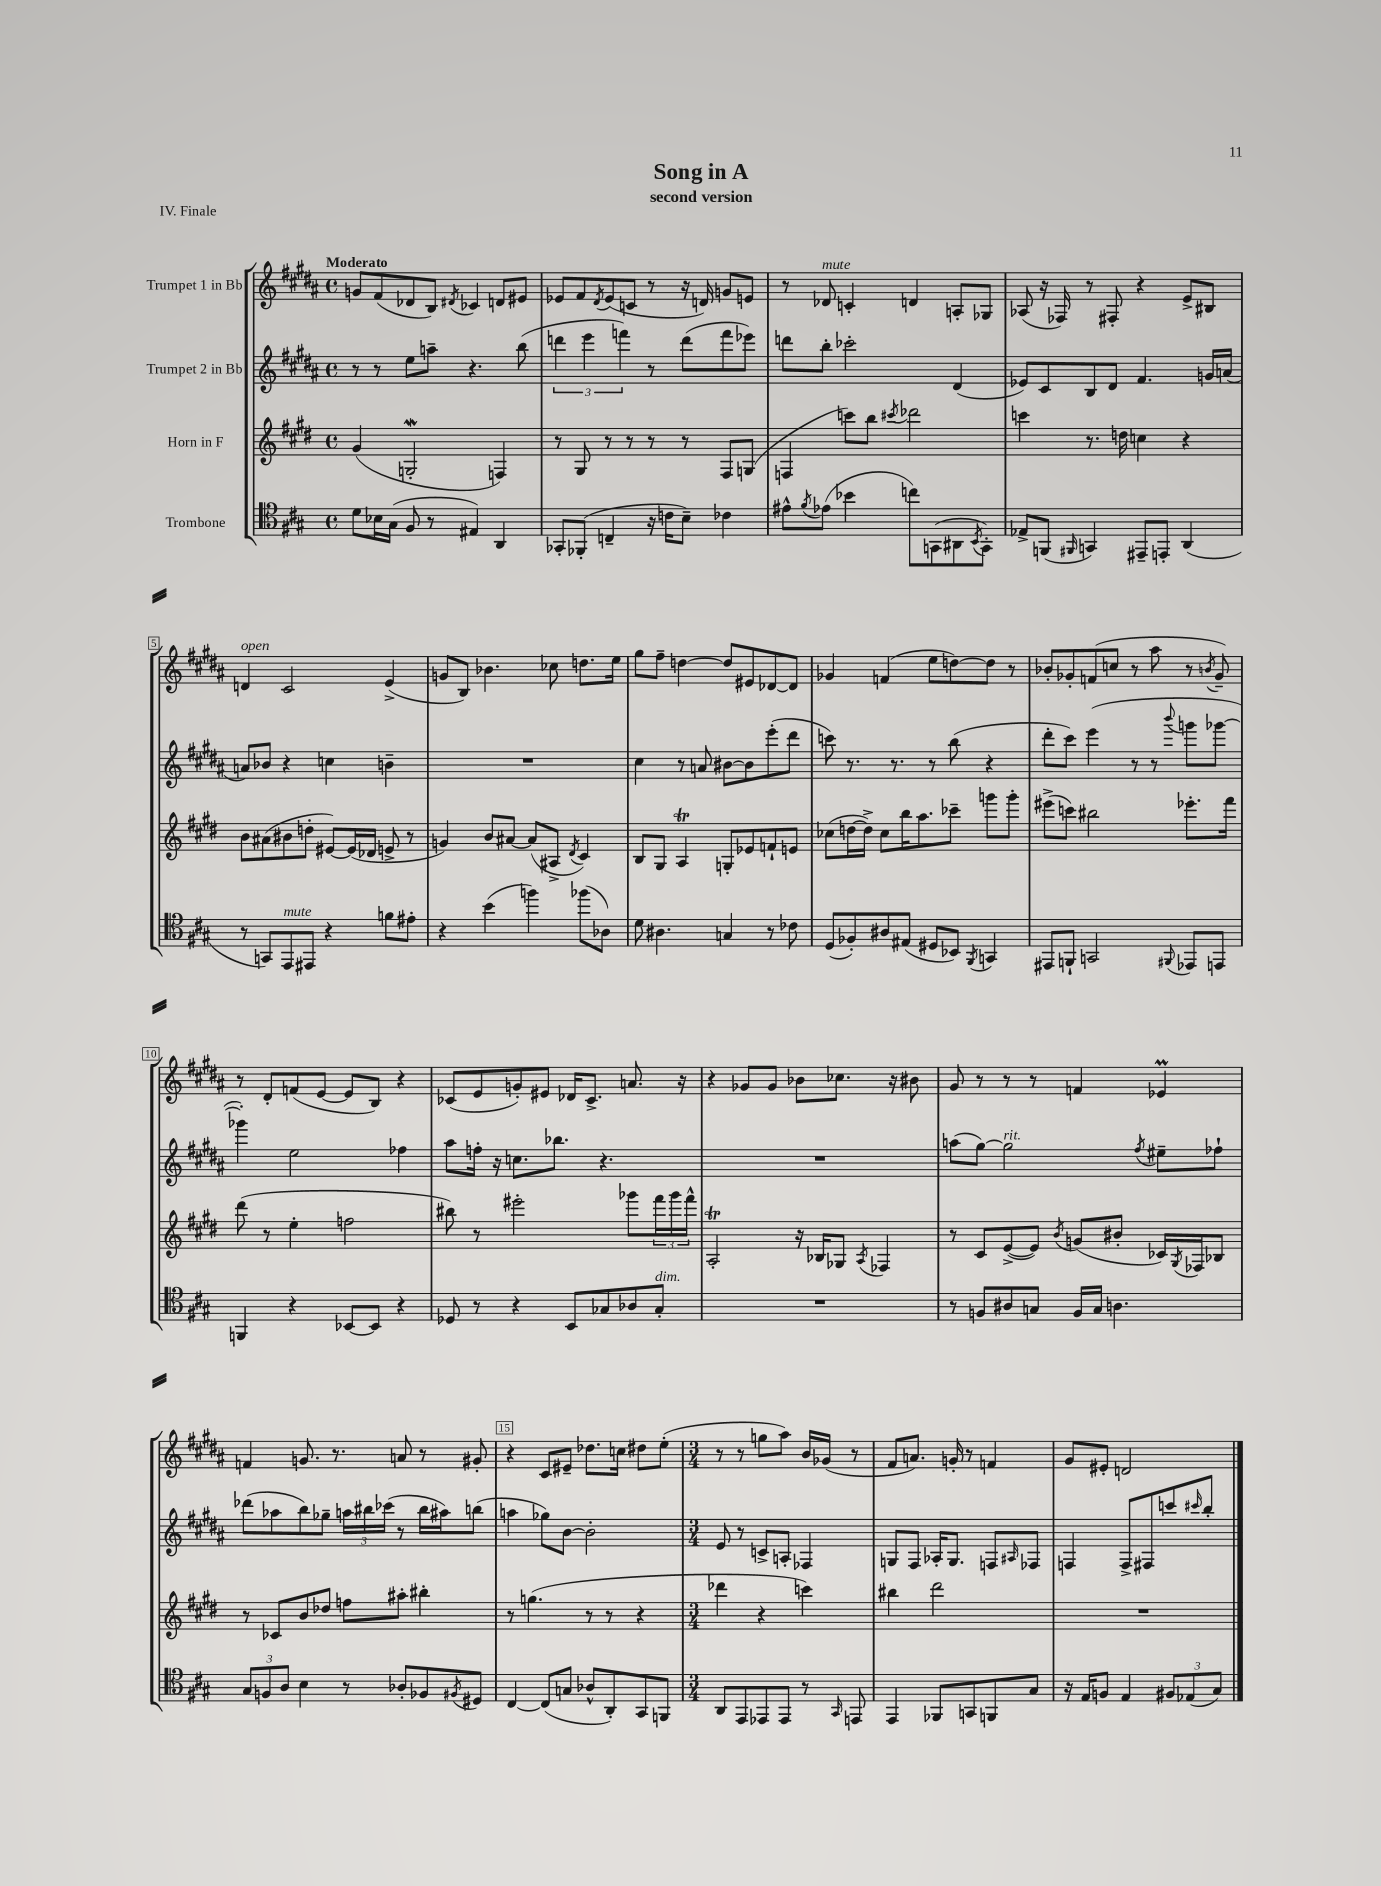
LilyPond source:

\header { title = "Song in A" subtitle = "second version" piece = "IV. Finale" }
<<
\new StaffGroup <<
\new Staff = "s0" \with { instrumentName = "Trumpet 1 in Bb" } {
    \clef treble \key b \major \defaultTimeSignature \time 4/4 \tempo "Moderato"
    g'8 fis'8( des'8 b8) \acciaccatura { dis'8 } ces'4 d'8 eis'8 |
    ees'8 fis'8 \acciaccatura { dis'8 } ees'8( c'8 r8 r16 d'16) g'8 e'8 |
    r8 des'8^\markup { \italic "mute" } c'4-. d'4 a8-. ges8 |
    aes8( r16 fes16) r8 fis8-. r4 e'8-> bis8 |
    d'4^\markup { \italic "open" } cis'2 e'4->( |
    g'8 b8) bes'4. ces''8 d''8. e''16 |
    gis''8 fis''8-- d''4~ d''8 eis'8 des'8~ des'8 |
    ges'4 f'4( e''8 d''8~) d''8 r8 |
    bes'8-. ges'8-. f'8( c''8 r8 ais''8 r8 \acciaccatura { b'8 } ges'8--) |
    r8 dis'8-. f'8( e'8~ e'8 b8) r4 |
    ces'8( e'8 g'8-.) eis'8 des'16 ces'8.-> a'8. r16 |
    r4 ges'8 ges'8 bes'8 ces''8. r16 bis'8 |
    gis'8 r8 r8 r8 f'4 ees'4\prall |
    f'4 g'8. r8. a'8 r8 gis'8-. |
    r4 cis'8 eis'8-- des''8. c''16 dis''8 e''8-.( |
    \numericTimeSignature \time 3/4 r8 r8 g''8 ais''8) b'16 ges'16( r8 |
    fis'8 a'8.) g'16-. r8 f'4 |
    gis'8 eis'8-. d'2 \bar "|." |
}
\new Staff = "s1" \with { instrumentName = "Trumpet 2 in Bb" } {
    \clef treble \key b \major \defaultTimeSignature \time 4/4
    r8 r8 e''8 a''8-- r4. b''8( |
    \tuplet 3/2 { d'''4 e'''4 f'''4) } r8 d'''8( f'''8 ees'''8) |
    d'''8 b''8-. ces'''2-. dis'4( |
    ees'8) cis'8 b8 dis'8 fis'4. g'16 a'16( |
    a'8) bes'8 r4 c''4 b'4-- |
    R1 |
    cis''4 r8 a'8 bis'8~ bis'8 e'''8-.( dis'''8 |
    c'''8) r8. r8. r8 b''8( r4 |
    dis'''8-. cis'''8) e'''4( r8 r8 \appoggiatura { b'''8 } g'''8 ges'''8~ |
    ges'''4-.) e''2 fes''4 |
    ais''8 f''16-. r16 c''8. bes''8. r4. |
    R1 |
    a''8( gis''8~) gis''2^\markup { \italic "rit." } \acciaccatura { fis''8 } eis''8-- fes''8-! |
    des'''8( aes''8 b''8) ges''8-- \tuplet 3/2 { a''16 bis''16 ces'''16( } r8 bis''16 ais''16) b''8( |
    a''4 ges''8) b'8~ b'2-. |
    \numericTimeSignature \time 3/4 e'8 r8 c'8-> a8-. fes4 |
    g8 fis8 aes16-. g8. f8 \grace { ais16 } fes8 |
    f4 f8-> fis8 c'''8 \grace { cis'''16 } b''8-. \bar "|." |
}
\new Staff = "s2" \with { instrumentName = "Horn in F" } {
    \clef treble \key e \major \defaultTimeSignature \time 4/4
    gis'4( g2-.\mordent f4) |
    r8 gis8 r8 r8 r8 r8 fis8 g8( |
    f4 c'''8) b''8 \acciaccatura { cis'''8 } des'''2 |
    c'''4 r8. d''16 c''4 r4 |
    b'8 ais'8( bis'8 d''8-. eis'8~) eis'16( des'16 e'8-> r8 |
    g'4) b'8 ais'8~ ais'8( ais8-> \acciaccatura { dis'8 } cis'4) |
    b8 gis8 a4\trill g8-. ees'8 f'8-! e'8 |
    ces''8( d''16~ d''16->) ces''8 b''16 a''8. ces'''8-- g'''8 g'''8-. |
    eis'''8->( c'''8) bis''2 ees'''8.-. fis'''16 |
    dis'''8( r8 e''4-. f''2 |
    bis''8) r8 eis'''2-. ges'''8 \tuplet 3/2 { fis'''16 ges'''16 fis'''16-^ } |
    a2-.\trill r16 bes16 ges8 \acciaccatura { a8 } fes4 |
    r8 cis'8 e'8~->( e'8) \acciaccatura { b'8 } g'8( bis'8-. ces'16) \acciaccatura { gis8 } fes16 bes8 |
    r8 ces'8 b'8 des''8 f''8 ais''8-. bis''4-. |
    r8 g''4.( r8 r8 r4 |
    \numericTimeSignature \time 3/4 des'''4 r4 c'''4) |
    bis''4 dis'''2 |
    R2. \bar "|." |
}
\new Staff = "s3" \with { instrumentName = "Trombone" } {
    \clef tenor \key a \major \defaultTimeSignature \time 4/4
    d'8 bes16 gis16( fis8 r8 eis4) a,4 |
    ges,8-. fes,8-.( c4-- r16 c'16 b8--) ces'4 |
    eis'8-^ \acciaccatura { fis'8 } ees'8( bes'4 c''8) g,8( ais,8 \acciaccatura { b,8 } g,8-.) |
    ees8-> f,8( \grace { fis,16 } g,4) eis,8-- e,8-. a,4( |
    r8 g,8) e,8^\markup { \italic "mute" } eis,8 r4 f'8 eis'8-. |
    r4 b'4( f''4) fes''8( aes8) |
    d'8 ais4. g4 r8 ces'8 |
    d8( fes8-.) ais8 eis8( dis8 bes,8) \acciaccatura { fis,8 } g,4 |
    eis,8 f,8-! g,2 \appoggiatura { fis,8 } ees,8 e,8 |
    f,4 r4 bes,8~ bes,8 r4 |
    des8 r8 r4 b,8 ges8 aes8 ges8-.^\markup { \italic "dim." } |
    R1 |
    r8 f8 ais8 g8 f16 g16 a4. |
    \tuplet 3/2 { gis8 f8 a8 } b4 r8 aes8-. fes8 \acciaccatura { fis8 } dis8 |
    cis4~ cis8( g8 aes8-^ a,8-.) gis,8 f,8 |
    \numericTimeSignature \time 3/4 a,8 e,8 ees,8 ees,8 r8 \grace { gis,16 } e,8 |
    e,4 fes,8 g,8 f,8 gis8 |
    r16 e16 f8 e4 \tuplet 3/2 { fis8 ees8( gis8) } \bar "|." |
}
>>
>>
\layout { \context { \Score \override BarNumber.break-visibility = ##(#f #t #t) barNumberVisibility = #(every-nth-bar-number-visible 5) \override BarNumber.stencil = #(make-stencil-boxer 0.1 0.3 ly:text-interface::print) } }
